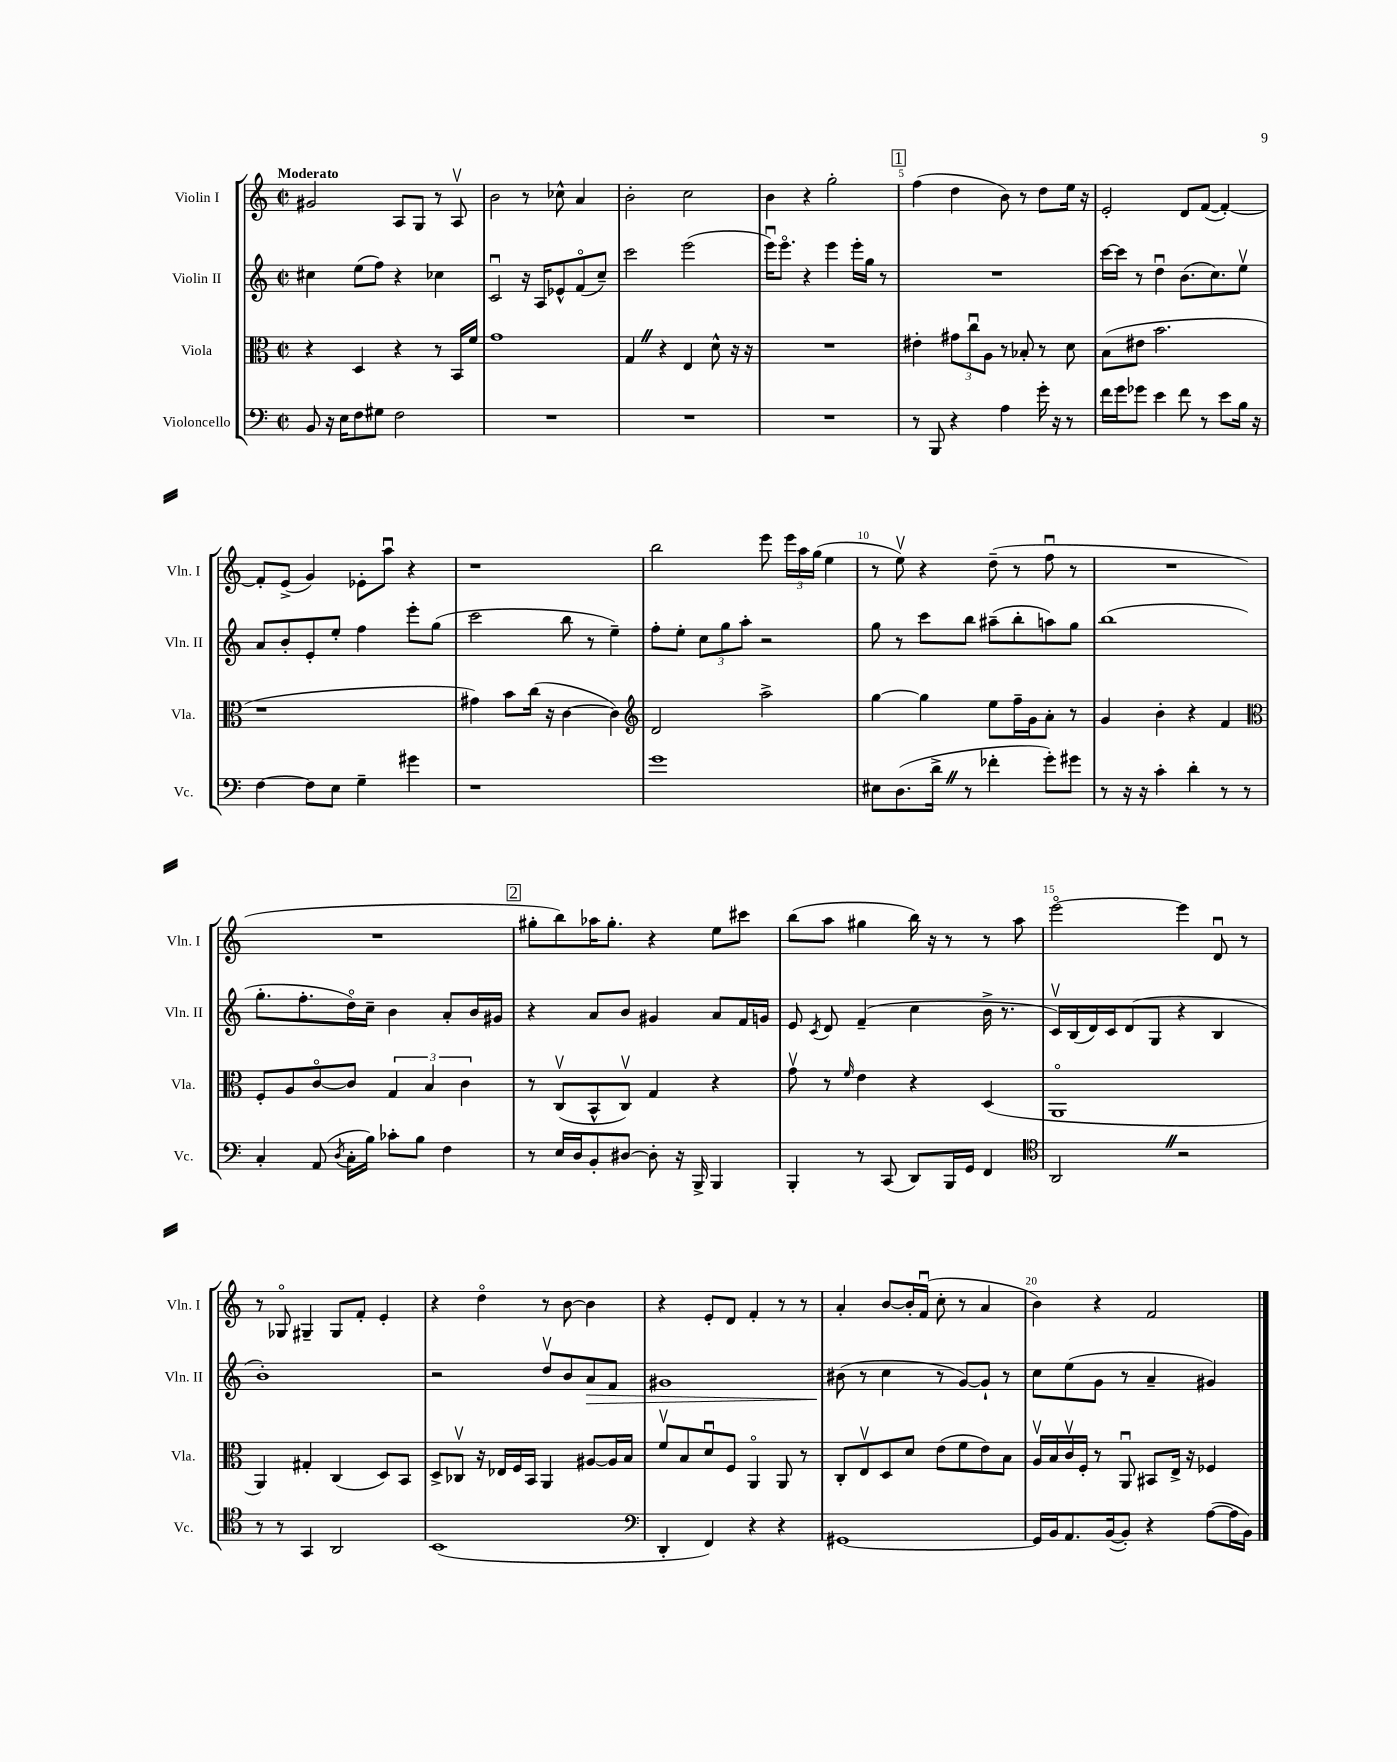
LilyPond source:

<<
\new StaffGroup <<
\new Staff = "s0" \with { instrumentName = "Violin I" shortInstrumentName = "Vln. I" } {
    \clef treble \key c \major \defaultTimeSignature \time 2/2 \tempo "Moderato"
    \autoBeamOff gis'2 a8[ g8] r8 a8\upbow |
    b'2 r8 ces''8-^ a'4 |
    b'2-. c''2 |
    b'4 r4 g''2-. |
    \mark \markup { \box "1" } f''4( d''4 b'8) r8 d''8[ e''16] r16 |
    e'2-. d'8[ f'8]~( f'4~-.) |
    f'8[-. e'8]->( g'4) ees'8[-. a''8]\downbow r4 |
    r1 |
    b''2 e'''8 \tuplet 3/2 { e'''16[ a''16 g''16]( } e''4 |
    r8 e''8\upbow) r4 d''8--( r8 f''8\downbow r8 |
    R1 |
    R1 |
    \mark \markup { \box "2" } gis''8[-. b''8) aes''16 gis''8.]-. r4 e''8[ cis'''8] |
    b''8[( a''8] gis''4 b''16) r16 r8 r8 a''8 |
    e'''2~\flageolet e'''4 d'8\downbow r8 |
    r8 ges8\flageolet gis4-- gis8[ f'8]-. e'4-. |
    r4 d''4\flageolet r8 b'8~ b'4 |
    r4 e'8[-. d'8] f'4-. r8 r8 |
    a'4-. b'8[~ b'16-. f'16]\downbow( c''8-. r8 a'4 |
    b'4) r4 f'2 \bar "|." |
}
\new Staff = "s1" \with { instrumentName = "Violin II" shortInstrumentName = "Vln. II" } {
    \clef treble \key c \major \defaultTimeSignature \time 2/2
    \autoBeamOff cis''4 e''8[( f''8]) r4 ces''4 |
    c'2\downbow r16 a16[ ees'8-^ f'8\flageolet( c''8]--) |
    c'''2 e'''2( |
    e'''16[\downbow) e'''8.]\flageolet r4 e'''4 e'''16[-. g''16] r8 |
    \mark \markup { \box "1" } R1 |
    c'''16[~ c'''16] r8 d''4\downbow b'8.[( c''8.) e''8]\upbow |
    a'8[ b'8-. e'8-. e''8]-. f''4 e'''8[-. g''8]( |
    c'''2 b''8 r8 e''4--) |
    f''8[-. e''8]-. \tuplet 3/2 { c''8[ g''8 a''8]-. } r2 |
    g''8 r8 c'''8[ b''8] ais''8[--( b''8-. a''8) g''8] |
    b''1( |
    g''8.[-. f''8.-. d''16\flageolet) c''16]-- b'4 a'8[-. b'16 gis'16] |
    \mark \markup { \box "2" } r4 a'8[ b'8] gis'4 a'8[ f'16 g'16] |
    e'8 \acciaccatura { c'8 } d'8 f'4--( c''4 b'16-> r8. |
    c'16[\upbow) b16( d'16) c'16 d'8( g8] r4 b4 |
    b'1-.) |
    r2 d''8[\upbow b'8 a'8\> f'8] |
    gis'1 |
    bis'8\!( r8 c''4 r8 g'8[~) g'8]-! r8 |
    c''8[ e''8( g'8] r8 a'4-- gis'4) \bar "|." |
}
\new Staff = "s2" \with { instrumentName = "Viola" shortInstrumentName = "Vla." } {
    \clef alto \key c \major \defaultTimeSignature \time 2/2
    \autoBeamOff r4 d4 r4 r8 b,16[ f'16] |
    g'1 |
    g4 \once \override BreathingSign.text = \markup { \musicglyph "scripts.caesura.straight" } \breathe r4 e4 d'8-^ r16 r16 |
    R1 |
    \mark \markup { \box "1" } eis'4-. \tuplet 3/2 { gis'8[ c''8\downbow a8] } r8 bes8-. r8 d'8 |
    b8[( eis'8] b'2. |
    r1 |
    gis'4) b'8[ c''16]( r16 c'4~ c'4) |
    \clef treble d'2 a''2-> |
    g''4~ g''4 e''8[ f''16-- g'16 a'8]-. r8 |
    g'4 b'4-. r4 f'4 |
    \clef alto f8[-. a8 c'8~\flageolet c'8] \tuplet 3/2 { g4 b4 c'4 } |
    \mark \markup { \box "2" } r8 c8[\upbow( b,8-^ c8]\upbow) g4 r4 |
    g'8\upbow r8 \grace { f'16 } e'4 r4 d4( |
    a,1\flageolet |
    a,4) gis4-. c4( d8[) b,8] |
    d8[-> ces8]\upbow r16 ees16[ f16 b,16] a,4 ais8[~ ais16 b16] |
    f'8[\upbow b8 d'8\downbow f8] a,4\flageolet a,8 r8 |
    c8[-. e8\upbow d8 d'8] e'8[( f'8 e'8) b8] |
    a16[\upbow b16 c'16\upbow f16]-. r8 a,8\downbow bis,8[ e16]-> r16 fes4 \bar "|." |
}
\new Staff = "s3" \with { instrumentName = "Violoncello" shortInstrumentName = "Vc." } {
    \clef bass \key c \major \defaultTimeSignature \time 2/2
    \autoBeamOff b,8 r16 e16[ f8 gis8] f2 |
    R1 |
    R1 |
    R1 |
    \mark \markup { \box "1" } r8 b,,8 r4 a4 g'16-. r16 r8 |
    f'16[ g'16 ges'8] e'4 f'8 r8 e'8[ b16] r16 |
    f4~ f8[ e8] g4-- gis'4 |
    r1 |
    g'1 |
    eis8[ d8.( d'16]-> \once \override BreathingSign.text = \markup { \musicglyph "scripts.caesura.straight" } \breathe r8 fes'4-. g'8[-.) gis'8] |
    r8 r16 r16 c'4-. d'4-. r8 r8 |
    c4-. a,8( \acciaccatura { d8 } c16[-. b16]) ces'8[-. b8] f4 |
    \mark \markup { \box "2" } r8 e16[ d16 b,8-. dis8]~ dis8-. r16 b,,16-> b,,4 |
    b,,4-. r8 c,8( d,8[) b,,16 g,16] f,4 |
    \clef tenor a,2 \once \override BreathingSign.text = \markup { \musicglyph "scripts.caesura.straight" } \breathe r2 |
    r8 r8 g,4 a,2 |
    b,1( |
    \clef bass d,4-. f,4) r4 r4 |
    gis,1~ |
    gis,16[ b,16 a,8. b,16~( b,8]-.) r4 a8[~( a16 b,16]) \bar "|." |
}
>>
>>
\layout { \context { \Score \override BarNumber.break-visibility = ##(#f #t #t) barNumberVisibility = #(every-nth-bar-number-visible 5) } }
